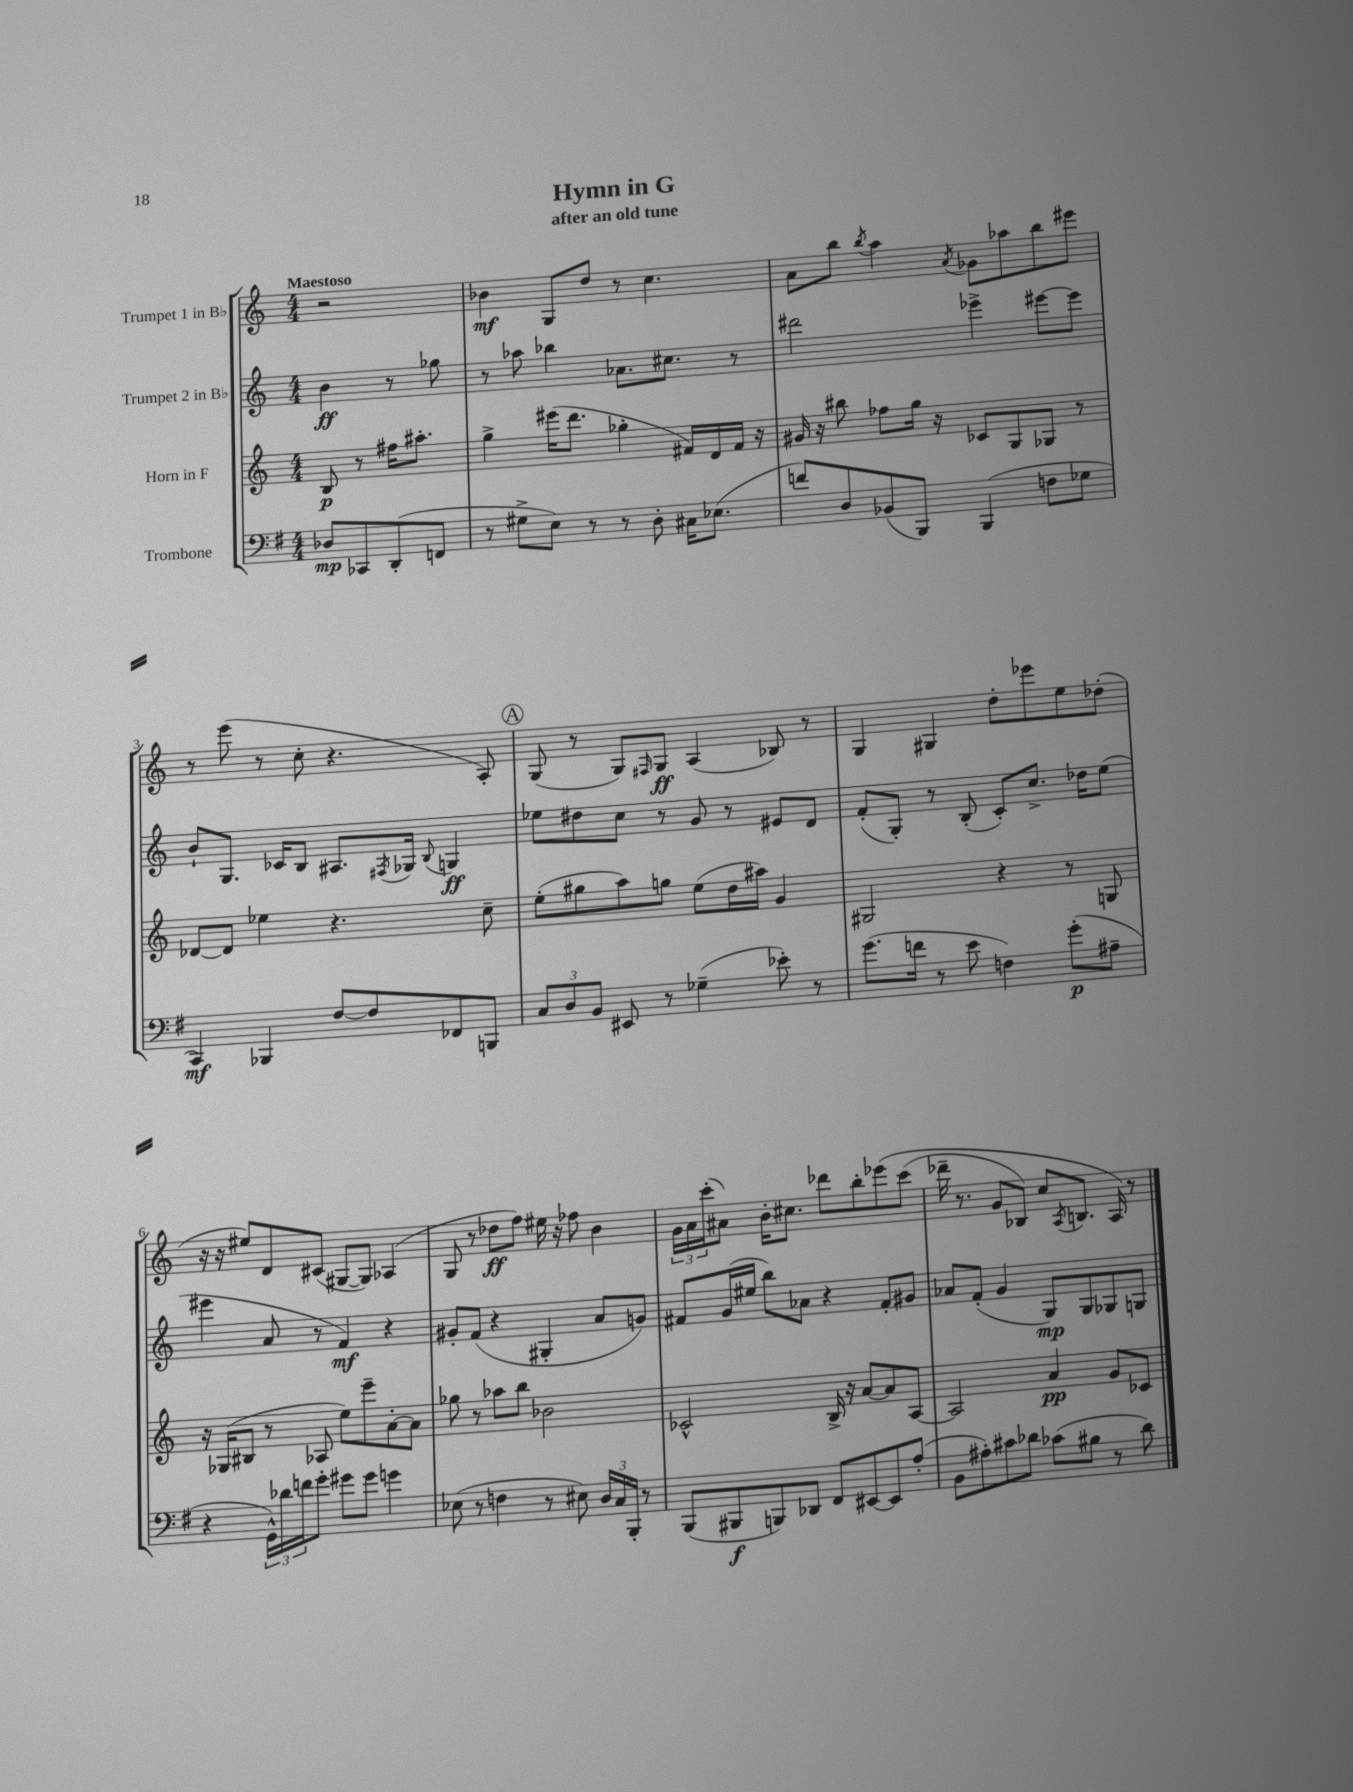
\header { title = "Hymn in G" subtitle = "after an old tune" }
<<
\new StaffGroup <<
\new Staff = "s0" \with { instrumentName = "Trumpet 1 in Bb" } {
    \clef treble \key c \major \numericTimeSignature \time 4/4 \partial 2 \tempo "Maestoso"
    r2 |
    bes'4\mf g8 d''8 r8 c''4. |
    a'8 b''8 \acciaccatura { b''8 } a''4 \acciaccatura { a'8 } ges'8 aes''8 b''8 eis'''8 |
    r8 e'''8( r8 c''8-. r4. a8-.) |
    \mark \markup { \circle "A" } g8( r8 g8) \grace { fis16 } g8\ff a4( bes8) r8 |
    g4 gis4 d''8-. ees'''8 e''8 des''8-.( |
    r16 r16 eis''8) d'8 cis'8( gis8~ gis8) aes4( |
    g8 r8 des''8\ff f''8) eis''16 r16 fes''8 b'4 |
    \tuplet 3/2 { g'16 a'16 c'''16-.( } ais'8) b'16-. cis''8. des'''8 b''8-. ees'''8\( c'''8( |
    des'''16-- r8. g'8 bes8) c''8 \acciaccatura { a8 } b8. a16\) r8 \bar "|." |
}
\new Staff = "s1" \with { instrumentName = "Trumpet 2 in Bb" } {
    \clef treble \key c \major \numericTimeSignature \time 4/4 \partial 2
    b'4\ff r8 ges''8 |
    r8 aes''8 bes''4 aes'8. cis''8. r8 |
    dis'''2 ees'''4-> eis'''8~ eis'''8 |
    b'8-! g8. ces'16 b8 ais8. \acciaccatura { fis8 } ges16 \appoggiatura { b8 } g4\ff |
    \mark \markup { \circle "A" } ees''8 dis''8 c''8 r8 g'8 r8 eis'8 d'8 |
    f'8-.( g8-.) r8 b8-.( c'8-.) c''8.-> des''16 e''8( |
    eis'''4 a'8 r8 f'4\mf) r4 |
    gis'8-. f'8( r4 gis4-. a'8 g'8) |
    fis'8 g'16( eis''16 b''8) aes'8 r4 fis'8-. gis'8 |
    aes'8 f'8-.( g'4 g8\mp) g8 ges8 g8 \bar "|." |
}
\new Staff = "s2" \with { instrumentName = "Horn in F" } {
    \clef treble \key c \major \numericTimeSignature \time 4/4 \partial 2
    b8\p r8 fis''16 ais''8.-. |
    g''4-> eis'''16( d'''8. ges''4-. fis'16) d'16 fis'16 r16 |
    gis'16 r16 bis''8 fes''8 g''16 r16 ces'8 g8 ges8 r8 |
    des'8~ des'8 ees''4 r4. c''8-- |
    \mark \markup { \circle "A" } e''8-.( gis''8 a''8) g''8 e''8( d''16 ais''16) g'4 |
    gis2 r4 r8 g8 |
    r16 ges16( bis8 r8 aes8 e''8) e'''8-- a'8~-. a'8 |
    ges''8 r8 aes''8 b''8 bes'2 |
    ces'2-^ b16-> r16 a'8~ a'8 a8~ |
    a2 a'4\pp g'8 ces'8 \bar "|." |
}
\new Staff = "s3" \with { instrumentName = "Trombone" } {
    \clef bass \key g \major \numericTimeSignature \time 4/4 \partial 2
    des8\mp ces,8 d,8-.( f,8 |
    r8 gis8-> e8) r8 r8 d8-. cis16 ees8.( |
    f'8) d8 bes,8( b,,8) b,,4( f8 ges8 |
    c,4\mf) bes,,4 fis8~ fis8 fes,8 b,,8 |
    \mark \markup { \circle "A" } \tuplet 3/2 { c8 d8 b,8 } eis,8 r8 ges4--( ees'8-.) r8 |
    g'8.( f'16 r8 e'8 f4) g'8-.\p( ais8-- |
    r4 \tuplet 3/2 { g,16-^) des'16 f'16 } g'8-. gis'8 gis'8 g'4 |
    ees8( r8 f4 r8 eis8) \tuplet 3/2 { d16 c16 b,,16-. } r8 |
    b,,8( bis,,8\f b,,8) des,8 fis,8 eis,8~ eis,8 a8-.( |
    b,8 ais8-.) cis'8 des'8 ces'8( bis8 r8 des'8) \bar "|." |
}
>>
>>
